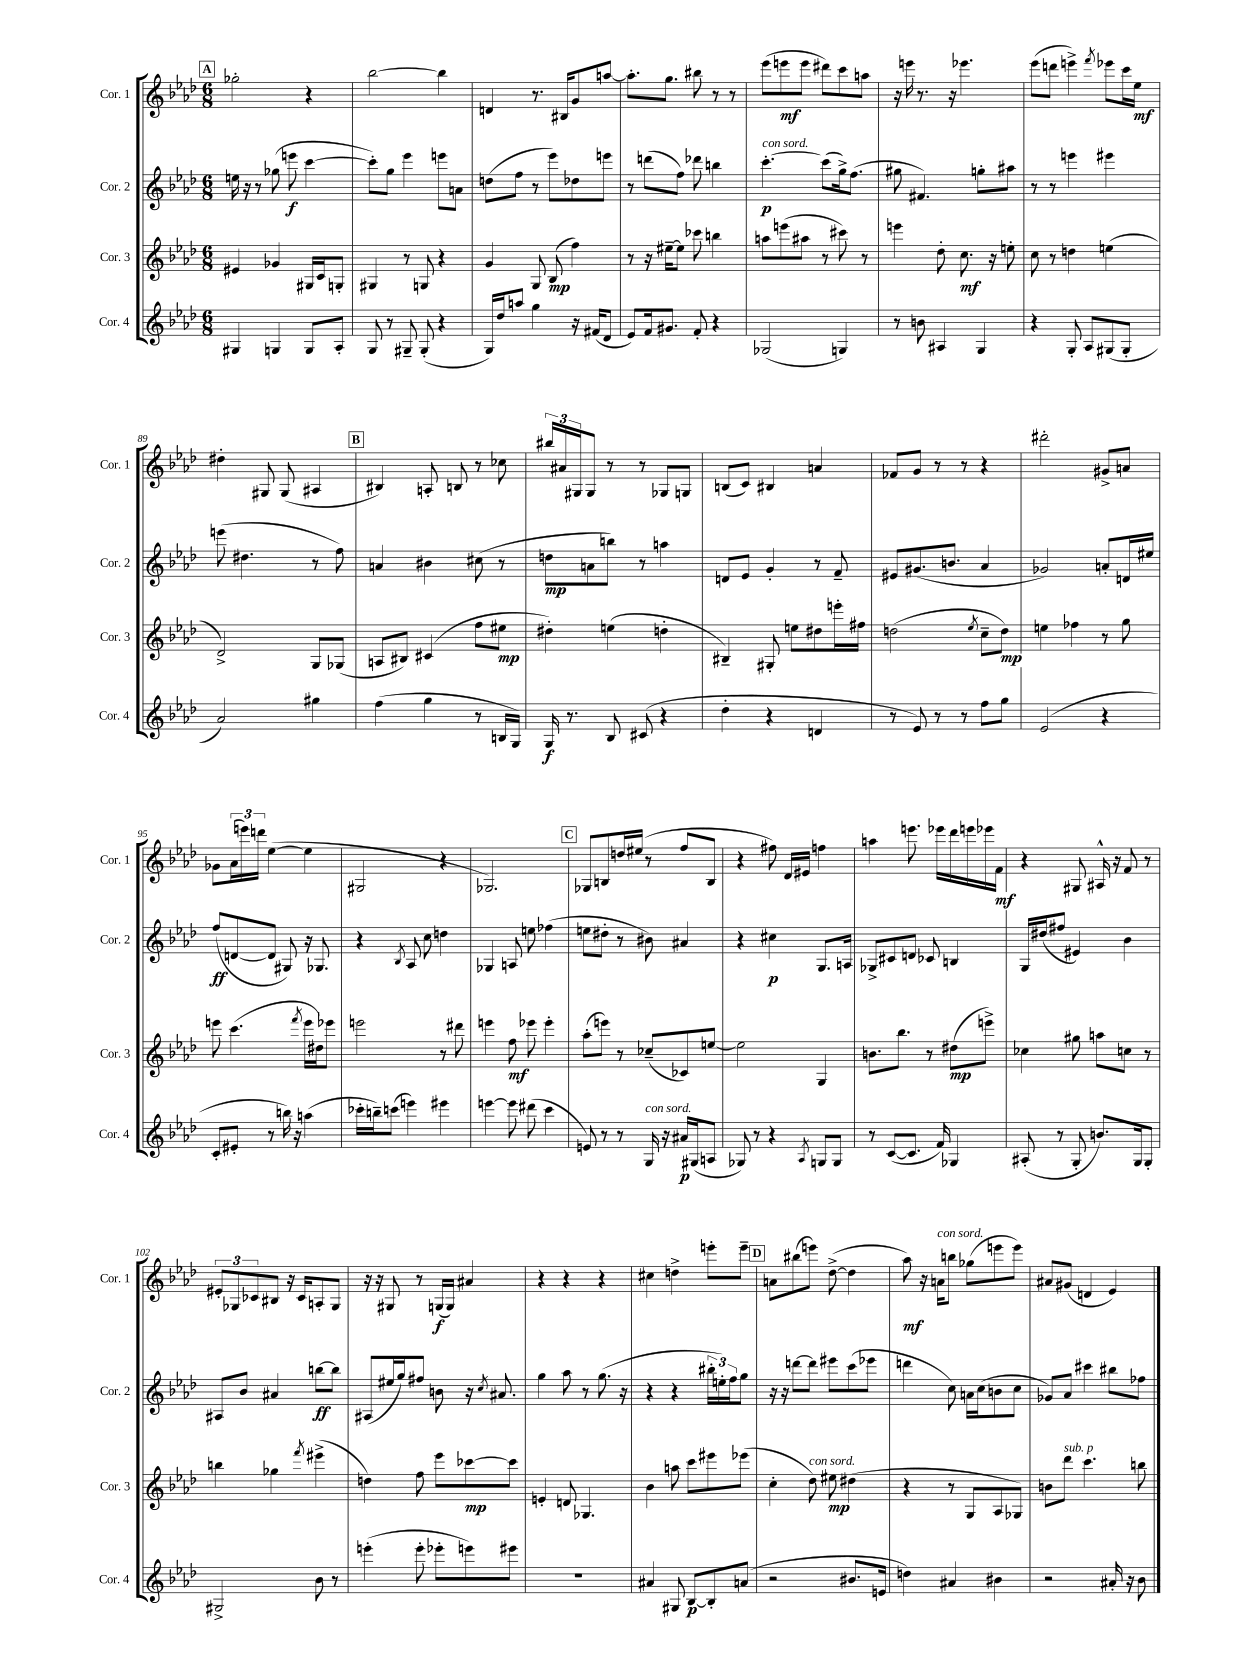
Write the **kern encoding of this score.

**kern	**dynam	**kern	**dynam	**kern	**dynam	**kern	**dynam
*part4	*part4	*part3	*part3	*part2	*part2	*part1	*part1
*staff4	*staff4	*staff3	*staff3	*staff2	*staff2	*staff1	*staff1
*I"Cor. 4	*	*I"Cor. 3	*	*I"Cor. 2	*	*I"Cor. 1	*
*I'Cor. 4	*	*I'Cor. 3	*	*I'Cor. 2	*	*I'Cor. 1	*
*clefG2	*	*clefG2	*	*clefG2	*	*clefG2	*
*k[b-e-a-d-]	*	*k[b-e-a-d-]	*	*k[b-e-a-d-]	*	*k[b-e-a-d-]	*
*M6/8	*	*M6/8	*	*M6/8	*	*M6/8	*
!!LO:REH:place=s1:t=A
=82	=82	=82	=82	=82	=82	=82	=82
4G#X/	.	4e#X/	.	16een\	.	2gg-X'\	.
.	.	.	.	16r	.	.	.
.	.	.	.	8r	.	.	.
4Gn/	.	4g-X/	.	(8gg-X\	.	.	.
.	.	.	.	8eeen\	f	.	.
8G/L	.	16G#X/LL	.	[4ccc\	.	4r	.
.	.	16c/J	.	.	.	.	.
8A-'/J	.	8Gn'/J	.	.	.	.	.
=83	=83	=83	=83	=83	=83	=83	=83
8G/	.	4G#X/	.	8ccc'\L])	.	[2bb-\	.
8r	.	.	.	8gg\J	.	.	.
8G#X~/	.	8r	.	4eee-\	.	.	.
(8G#'/	.	8Gn/	.	.	.	.	.
4r	.	4r	.	8eeen\L	.	4bb-\]	.
.	.	.	.	8an\J	.	.	.
=84	=84	=84	=84	=84	=84	=84	=84
16G/LL)	.	4g/	.	(8ddn\L	.	4dn/	.
16dd-/J	.	.	.	.	.	.	.
8aan/J	.	.	.	8ff\J	.	.	.
4gg\	.	8G/	.	8r	.	8.r	.
.	.	(8B-/	mp	8eee-\L)	.	.	.
.	.	.	.	.	.	16B#X/KL	.
16r	.	4ff\)	.	8dd-X\	.	8g/	.
(16f#X/KL	.	.	.	.	.	.	.
8d-/J	.	.	.	8eeen\J	.	[8aan/J	.
=85	=85	=85	=85	=85	=85	=85	=85
8e-/L)	.	8r	.	8r	.	8.aa'\L]	.
16f/k	.	16r	.	(8dddn\L	.	.	.
8.g#X/J	.	[16ee#X~\KL	.	.	.	8.gg\J	.
.	.	8ee#\J]	.	8ff\J)	.	.	.
8f'/	.	8ccc-X\	.	8ddd-X\	.	8bb#X\	.
4r	.	4bbn\	.	4bbn\	.	8r	.
.	.	.	.	.	.	8r	.
=86	=86	=86	=86	=86	=86	=86	=86
!	!	!	!	!LO:TX:a:i:t=con sord.	!	!	!
(2G-X/	.	8aan\L	.	[4.ccc'\	p	(8eee-\L	.
.	.	(8eeen\	.	.	.	8eeen\	mf
.	.	8aa#X\J	.	.	.	8eee\J	.
.	.	8r	.	(8ccc\L]	.	8ddd#X\L)	.
4Gn/)	.	8ccc#X\)	.	16gg^\k)	.	8ccc\	.
.	.	.	.	(8.ff\J	.	.	.
.	.	8r	.	.	.	8aan\J	.
=87	=87	=87	=87	=87	=87	=87	=87
8r	.	4eeen\	.	8gg#X\	.	16r	.
.	.	.	.	.	.	16eeen\	.
8bn\	.	.	.	4.f#X/)	.	8.r	.
4A#X/	.	8dd-'\	.	.	.	.	.
.	.	.	.	.	.	16r	.
.	.	8.cc\	mf	.	.	4.eee-X\	.
4G/	.	.	.	8ggn'\L	.	.	.
.	.	16r	.	.	.	.	.
.	.	8een'\	.	8aa#X\J	.	.	.
=88	=88	=88	=88	=88	=88	=88	=88
4r	.	8cc\	.	8r	.	(8eee-\L	.
.	.	8r	.	8r	.	8dddn\J	.
8G'/	.	4ddn\	.	4eeen\	.	4eeen^\)	.
8A-/L	.	.	.	.	.	.	.
.	.	.	.	.	.	8qfff/	.
(8G#X/	.	(4een\	.	4eee#X\	.	8eee-X\L	.
8G#'/J	.	.	.	.	.	16ccc\L	.
.	.	.	.	.	.	16ee-\JJ	mf
!!LO:LB:g=z
=89	=89	=89	=89	=89	=89	=89	=89
2a-/)	.	2d-^/)	.	(8eeen\	.	4dd#X'\	.
.	.	.	.	4.dd#X\	.	.	.
.	.	.	.	.	.	8G#X/	.
.	.	.	.	.	.	(8G#/	.
4gg#X\	.	8G/L	.	8r	.	4A#X/	.
.	.	(8G-X/J	.	8ff\)	.	.	.
!!LO:REH:place=s1:t=B
=90	=90	=90	=90	=90	=90	=90	=90
(4ff\	.	8An/L	.	4an/	.	4B#X/)	.
.	.	8B#X/J)	.	.	.	.	.
4gg\	.	(4c#X/	.	4b#X\	.	8An'/	.
.	.	.	.	.	.	8Bn/	.
8r	.	8ff\L	.	(8cc#X\	.	8r	.
16Bn/LL	.	8ee#X\J	mp	8r	.	8cc-X\	.
16G/JJ)	.	.	.	.	.	.	.
=91	=91	=91	=91	=91	=91	=91	=91
16G/	f	4dd#X'\)	.	8ddn\L	mp	24bb#X/LL	.
.	.	.	.	.	.	24a#X/	.
8.r	.	.	.	.	.	.	.
.	.	.	.	.	.	24G#X/J	.
.	.	.	.	8an\	.	8G#/J	.
8B-/	.	(4een\	.	8bbn\J)	.	8r	.
(8c#X/	.	.	.	8r	.	8r	.
4r	.	4ddn'\	.	4aan\	.	8G-X/L	.
.	.	.	.	.	.	8Gn/J	.
=92	=92	=92	=92	=92	=92	=92	=92
4dd-'\	.	4B#X~/)	.	8dn/L	.	(8Bn/L	.
.	.	.	.	8e-/J	.	8c/J)	.
4r	.	8G#X'/	.	4g'/	.	4B#X/	.
.	.	8een\L	.	.	.	.	.
4dn/	.	8dd#X\	.	8r	.	4an/	.
.	.	16eeen'\L	.	8f~/	.	.	.
.	.	16ff#X\JJ	.	.	.	.	.
=93	=93	=93	=93	=93	=93	=93	=93
8r	.	(2ddn\	.	8e#X/L	.	8f-X/L	.
8e-/)	.	.	.	(8.g#X/	.	8g/J	.
8r	.	.	.	.	.	8r	.
.	.	.	.	8.bn/J	.	.	.
8r	.	.	.	.	.	8r	.
.	.	8qee-/	.	.	.	.	.
8ff\L	.	8cc~\L	.	4a-/	.	4r	.
8gg\J	.	8dd\J)	mp	.	.	.	.
=94	=94	=94	=94	=94	=94	=94	=94
(2e-/	.	4een\	.	2g-X/)	.	2ddd#X'\	.
.	.	4ff-X\	.	.	.	.	.
4r	.	8r	.	8an'/L	.	8g#X^/L	.
.	.	8gg\	.	16dn/L	.	8an/J	.
.	.	.	.	16ee#X/JJ	.	.	.
!!LO:LB:g=z
=95	=95	=95	=95	=95	=95	=95	=95
8c'/L	.	8eeen\	.	(8ff/L	ff	8g-X\L	.
8e#X'/J	.	(4.ccc\	.	[8dn/	.	(24a-\L	.
.	.	.	.	.	.	24eeen\)	.
.	.	.	.	.	.	24dddn\JJ	.
8r	.	.	.	8d/J]	.	([4ee-\	.
16bbn\)	.	.	.	8G#X/)	.	.	.
16r	.	.	.	.	.	.	.
.	.	8qfff/	.	.	.	.	.
(4aan\	.	16eee\LL	.	16r	.	4ee-\]	.
.	.	16dd#X\J)	.	8.G-X/	.	.	.
.	.	8eee-X\J	.	.	.	.	.
=96	=96	=96	=96	=96	=96	=96	=96
16ccc-X'\LL	.	2eeen\	.	4r	.	2G#X/	.
16bbn~\J)	.	.	.	.	.	.	.
(8cccn\J	.	.	.	.	.	.	.
.	.	.	.	8qB-/	.	.	.
4eeen\)	.	.	.	8A-/	.	.	.
.	.	.	.	8cc\	.	.	.
4eee#X\	.	8r	.	4ddn\	.	4r	.
.	.	8ddd#X\	.	.	.	.	.
=97	=97	=97	=97	=97	=97	=97	=97
[4eeen\	.	4eeen\	.	4G-X/	.	2.G-X/)	.
8eee\]	.	8ff\	mf	8An/	.	.	.
(8ddd#X\	.	8eee-X\	.	8een\	.	.	.
4ccc\	.	4eee-'\	.	(4ff-X\	.	.	.
!!LO:REH:place=s1:t=C
=98	=98	=98	=98	=98	=98	=98	=98
8en/)	.	(8aa-'\L	.	8een\L	.	8G-X/L	.
8r	.	8eeen\J)	.	8dd#X'\J	.	8Bn/	.
8r	.	8r	.	8r	.	16ddn/L	.
.	.	.	.	.	.	(16ee#X/JJ	.
!LO:TX:a:i:t=con sord.	!	!	!	!	!	!	!
16G/	.	(8cc-X~/L	.	8b#X\)	.	8r	.
16r	.	.	.	.	.	.	.
16a#X/LL	p	8c-X/)	.	4a#X/	.	8ff/L	.
(16G#X/J	.	.	.	.	.	.	.
8An/J	.	[8een/J	.	.	.	8B/J	.
=99	=99	=99	=99	=99	=99	=99	=99
8G-X/)	.	2ee\]	.	4r	.	4r	.
8r	.	.	.	.	.	.	.
4r	.	.	.	4cc#X\	p	8ff#X\)	.
.	.	.	.	.	.	16d-/LL	.
.	.	.	.	.	.	16e#X/JJ	.
8qA-/	.	.	.	.	.	.	.
8Gn/L	.	4G/	.	8.G/L	.	4ffn\	.
8G/J	.	.	.	.	.	.	.
.	.	.	.	16An/Jk	.	.	.
=100	=100	=100	=100	=100	=100	=100	=100
8r	.	8.bn\L	.	8G-X^/L	.	4aan\	.
([8c/L	.	.	.	8c#X/	.	.	.
.	.	8.bb-\J	.	.	.	.	.
8.c/J]	.	.	.	8dn/J	.	8.eeen\	.
.	.	8r	.	8c-X/	.	.	.
16f/)	.	.	.	.	.	16eee-X\LL	.
4G-X/	.	(8dd#X\L	mp	4Bn/	.	16ddd-\	.
.	.	.	.	.	.	16eeen\	.
.	.	8eeen^\J)	.	.	.	16eee-X\	.
.	.	.	.	.	.	16f\JJ	mf
=101	=101	=101	=101	=101	=101	=101	=101
(8A#X'/	.	4cc-X\	.	16G/LL	.	4r	.
.	.	.	.	(16dd#X/J	.	.	.
8r	.	.	.	8ff#X/J	.	.	.
8G'/	.	8gg#X\	.	4e#X/)	.	8G#X/	.
8.bn/L)	.	8aan\L	.	.	.	16A#X^^/	.
.	.	.	.	.	.	16r	.
.	.	8ccn\J	.	4b-\	.	8f/	.
16G/k	.	.	.	.	.	.	.
8G'/J	.	8r	.	.	.	8r	.
!!LO:LB:g=z
=102	=102	=102	=102	=102	=102	=102	=102
2G#X^/	.	4bbn\	.	8A#X/L	.	12e#X'/L	.
.	.	.	.	.	.	12G-X/	.
.	.	.	.	8b-/J	.	.	.
.	.	.	.	.	.	12c-X/	.
.	.	4gg-X\	.	4a#X/	.	8B#X/J	.
.	.	.	.	.	.	16r	.
.	.	.	.	.	.	16c-/KL	.
.	.	8qfff/	.	.	.	.	.
8b-\	.	(4eee#X^\	.	[8bbn\L	ff	8An'/	.
8r	.	.	.	8bb\J]	.	8G-/J	.
=103	=103	=103	=103	=103	=103	=103	=103
(4eeen'\	.	4ddn\)	.	(8A#X/L	.	16r	.
.	.	.	.	.	.	16r	.
.	.	.	.	16ee#X/L	.	8G#X/	.
.	.	.	.	16gg/J)	.	.	.
8eee'\	.	8ff\	.	8ff#X/J	.	8r	.
8eee-X'\L	.	8eee-\L	.	8bn\	.	(16Gn/LL	f
.	.	.	.	.	.	16G/JJ)	.
8eeen\)	.	[8ccc-X\	mp	16r	.	4a#X/	.
.	.	.	.	8qcc/	.	.	.
.	.	.	.	8.a#X/	.	.	.
8eee#X\J	.	8ccc-\J]	.	.	.	.	.
=104	=104	=104	=104	=104	=104	=104	=104
2.r	.	4en'/	.	4gg\	.	4r	.
.	.	8dn/	.	8aa-\	.	4r	.
.	.	4.G-X/	.	8r	.	.	.
.	.	.	.	(8.gg\	.	4r	.
.	.	.	.	16r	.	.	.
=105	=105	=105	=105	=105	=105	=105	=105
4a#X/	.	4b-\	.	4r	.	4cc#X\	.
8G#X/	.	8aan\	.	4r	.	4ddn^\	.
[8B-/L	p	8ccc\L	.	.	.	.	.
8B-'/]	.	8eee#X\	.	24bb#X'\LL	.	8eeen'\L	.
.	.	.	.	24een'\)	.	.	.
.	.	.	.	24ff\J	.	.	.
(8an/J	.	(8eee-X\J	.	8gg\J	.	8eee~\J	.
!!LO:REH:place=s1:t=D
=106	=106	=106	=106	=106	=106	=106	=106
2r	.	4cc'\	.	16r	.	8an\L	.
.	.	.	.	16r	.	.	.
.	.	.	.	[8dddn\L	.	(8bb#X\	.
!	!	!LO:TX:a:i:t=con sord.	!	!	!	!	!
.	.	8dd-\)	.	8ddd\J]	.	8eeen\J)	.
.	.	8ee#X\	mp	8eee#X\L	.	([8dd-^\	.
8.b#X/L	.	(4dd#X\	.	(8ccc\	.	4dd-\]	.
.	.	.	.	8eee-X\J	.	.	.
16en/Jk	.	.	.	.	.	.	.
=107	=107	=107	=107	=107	=107	=107	=107
4ddn\)	.	4r	.	4dddn\	.	8aa-\)	mf
.	.	.	.	.	.	16r	.
!	!	!	!	!	!	!LO:TX:a:i:t=con sord.	!
.	.	.	.	.	.	16an\KL	.
4a#X/	.	8r	.	8cc\)	.	8bbn\J	.
.	.	8G/L	.	16an\LL	.	(8gg-X\L	.
.	.	.	.	(16cc\J	.	.	.
4b#X\	.	8A-/	.	8bn\	.	8eeen\	.
.	.	8G-X/J)	.	8cc\J	.	8eee\J)	.
=108	=108	=108	=108	=108	=108	=108	=108
2r	.	8bn\L	.	8g-X/L)	.	8a#X/L	.
!	!	!LO:TX:a:i:t=sub. p	!	!	!	!	!
.	.	8ddd-\J	.	8a-/J	.	(8g#X/J	.
.	.	4.ccc\	.	4ccc#X\	.	4dn/	.
16a#X'/	.	.	.	8bb#X\L	.	4e-/)	.
16r	.	.	.	.	.	.	.
8b-\	.	8bbn\	.	8ff-X\J	.	.	.
==	==	==	==	==	==	==	==
*-	*-	*-	*-	*-	*-	*-	*-
